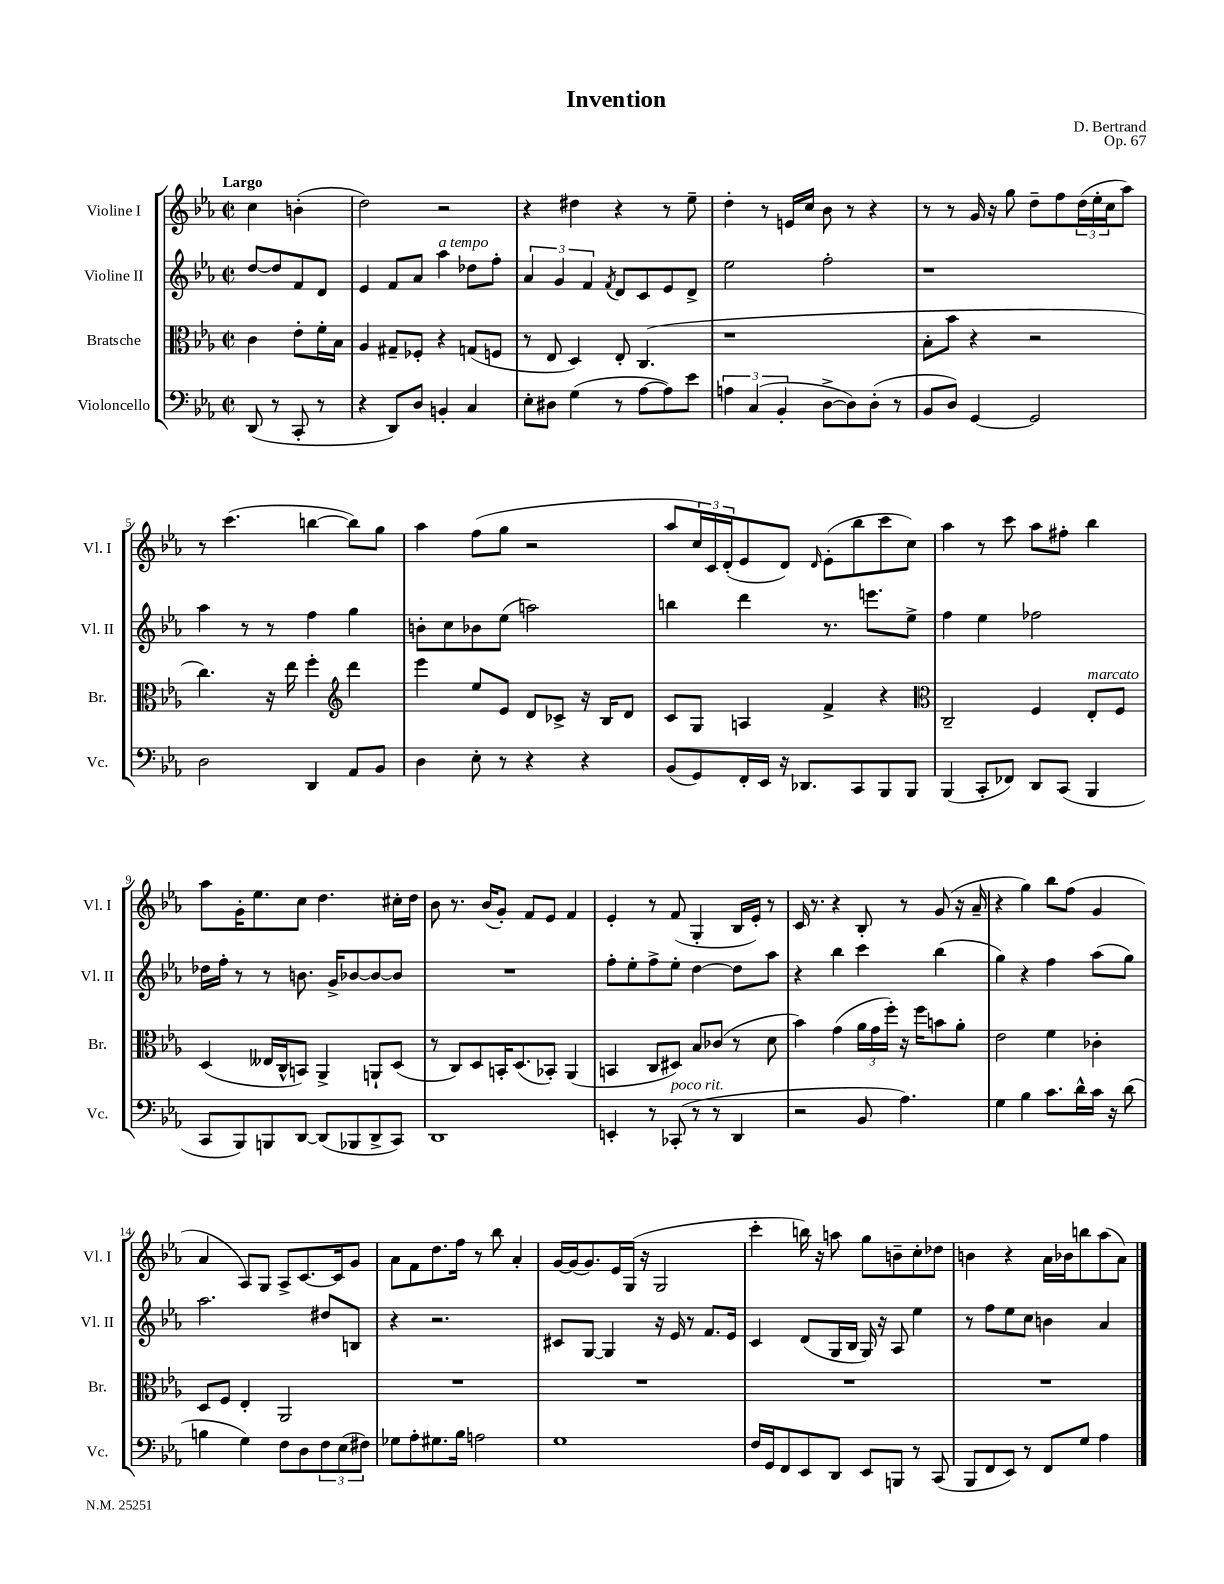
\header { title = "Invention" composer = "D. Bertrand" opus = "Op. 67" }
<<
\new StaffGroup <<
\new Staff = "s0" \with { instrumentName = "Violine I" shortInstrumentName = "Vl. I" } {
    \clef treble \key ees \major \defaultTimeSignature \time 2/2 \partial 2 \tempo "Largo"
    c''4 b'4-.( |
    d''2) r2 |
    r4 dis''4 r4 r8 ees''8-- |
    d''4-. r8 e'16 c''16 bes'8 r8 r4 |
    r8 r8 g'16 r16 g''8 d''8-- f''8 \tuplet 3/2 { d''16( ees''16-. c''16 } aes''8) |
    r8 c'''4.( b''4~ b''8) g''8 |
    aes''4 f''8( g''8 r2 |
    aes''8 \tuplet 3/2 { c''16) c'16 d'16-.( } ees'8 d'8) \grace { d'16 } ees'8-.( bes''8 c'''8 c''8) |
    aes''4 r8 c'''8 aes''8 fis''8-. bes''4 |
    aes''8 g'16-. ees''8. c''8 d''4. cis''16-. d''16 |
    bes'8 r8. bes'16( g'8-.) f'8 ees'8 f'4 |
    ees'4-. r8 f'8( g4-. bes16 ees'16-.) r8 |
    c'16 r8. r4 bes8-. r8 g'8( r16 aes'16-- |
    r4 g''4) bes''8 f''8( g'4 |
    aes'4 aes8) g8 aes8-> c'8.~ c'16 g'8 |
    aes'8 f'8 d''8. f''16 r8 bes''8 aes'4-. |
    g'16~ g'16( g'8.) ees'16 g16( r16 g2 |
    c'''4-. b''16) r16 a''8 g''8 b'8-- c''8-. des''8 |
    b'4 r4 aes'16 bes'16 b''8 aes''8( aes'8) \bar "|." |
}
\new Staff = "s1" \with { instrumentName = "Violine II" shortInstrumentName = "Vl. II" } {
    \clef treble \key ees \major \defaultTimeSignature \time 2/2 \partial 2
    d''8~ d''8 f'8 d'8 |
    ees'4 f'8 aes'8 aes''4^\markup { \italic "a tempo" } des''8 f''8-. |
    \tuplet 3/2 { aes'4 g'4 f'4 } \acciaccatura { f'8 } d'8 c'8 ees'8 d'8-> |
    ees''2 f''2-. |
    r1 |
    aes''4 r8 r8 f''4 g''4 |
    b'8-. c''8 bes'8 ees''8( a''2) |
    b''4 d'''4 r8. e'''8. ees''8-> |
    f''4 ees''4 fes''2 |
    des''16 f''16-. r8 r8 b'8. g'16-> bes'8~ bes'8~ bes'8 |
    R1 |
    f''8-. ees''8-. f''8-> ees''8-. d''4~ d''8 aes''8 |
    r4 bes''4 c'''4 bes''4( |
    g''4) r4 f''4 aes''8( g''8) |
    aes''2. dis''8 b8 |
    r4 r2. |
    cis'8 g8~ g4 r16 ees'16 r8 f'8. ees'16 |
    c'4 d'8( g16 bes16 g16) r16 aes8 ees''4 |
    r8 f''8 ees''8 c''8 b'4 aes'4 \bar "|." |
}
\new Staff = "s2" \with { instrumentName = "Bratsche" shortInstrumentName = "Br." } {
    \clef alto \key ees \major \defaultTimeSignature \time 2/2 \partial 2
    c'4 ees'8-. f'16-. bes16 |
    aes4 gis8-- fes8-. r4 g8( f8 |
    r8 ees8 d4) ees8-. c4.( |
    r1 |
    bes8-. bes'8 r4 r2 |
    c''4.) r16 ees''16 f''4-. \clef treble d'''4 |
    ees'''4 ees''8 ees'8 d'8 ces'8-> r16 bes16 d'8 |
    c'8 g8 a4 f'4-> r4 |
    \clef alto c2-- f4 ees8-.^\markup { \italic "marcato" } f8 |
    d4( eeses16 c16-^ b,8) aes,4-> a,8-! d8( |
    r8 c8) d8 b,16-. d8.( bes,8-.) aes,4( |
    b,4 c8 dis8) bes8 ces'8( r8 d'8 |
    bes'4) g'4( \tuplet 3/2 { aes'16 g'16 f''16-.) } r16 f''16 b'8 aes'8-. |
    ees'2 f'4 ces'4-. |
    d8 f8 ees4-. aes,2 |
    R1 |
    R1 |
    R1 |
    R1 \bar "|." |
}
\new Staff = "s3" \with { instrumentName = "Violoncello" shortInstrumentName = "Vc." } {
    \clef bass \key ees \major \defaultTimeSignature \time 2/2 \partial 2
    d,8( r8 c,8-. r8 |
    r4 d,8) d8 b,4-. c4 |
    ees8-. dis8 g4( r8 aes8~ aes8) ees'8 |
    \tuplet 3/2 { a4 c4( bes,4-. } d8~-> d8) d8-.( r8 |
    bes,8 d8) g,4~ g,2 |
    d2 d,4 aes,8 bes,8 |
    d4 ees8-. r8 r4 r4 |
    bes,8( g,8) f,16-. ees,16 r16 des,8. c,8 bes,,8 bes,,8 |
    bes,,4( c,8-. fes,8) d,8 c,8( bes,,4 |
    c,8 bes,,8) b,,8 d,8~ d,8( bes,,8 d,8-> c,8) |
    d,1 |
    e,4-. r8 ces,8-.^\markup { \italic "poco rit." }( r8 r8 d,4 |
    r2 bes,8 aes4.) |
    g4 bes4 c'8. d'16-^ c'16 r16 d'8( |
    b4 g4) f8 d8 \tuplet 3/2 { f8 ees8( fis8) } |
    ges8 aes8-. gis8. bes16 a2 |
    g1 |
    f16 g,16 f,8 ees,8 d,8 ees,8 b,,8 r8 c,8( |
    bes,,8 f,8 ees,8) r8 f,8 g8 aes4 \bar "|." |
}
>>
>>
